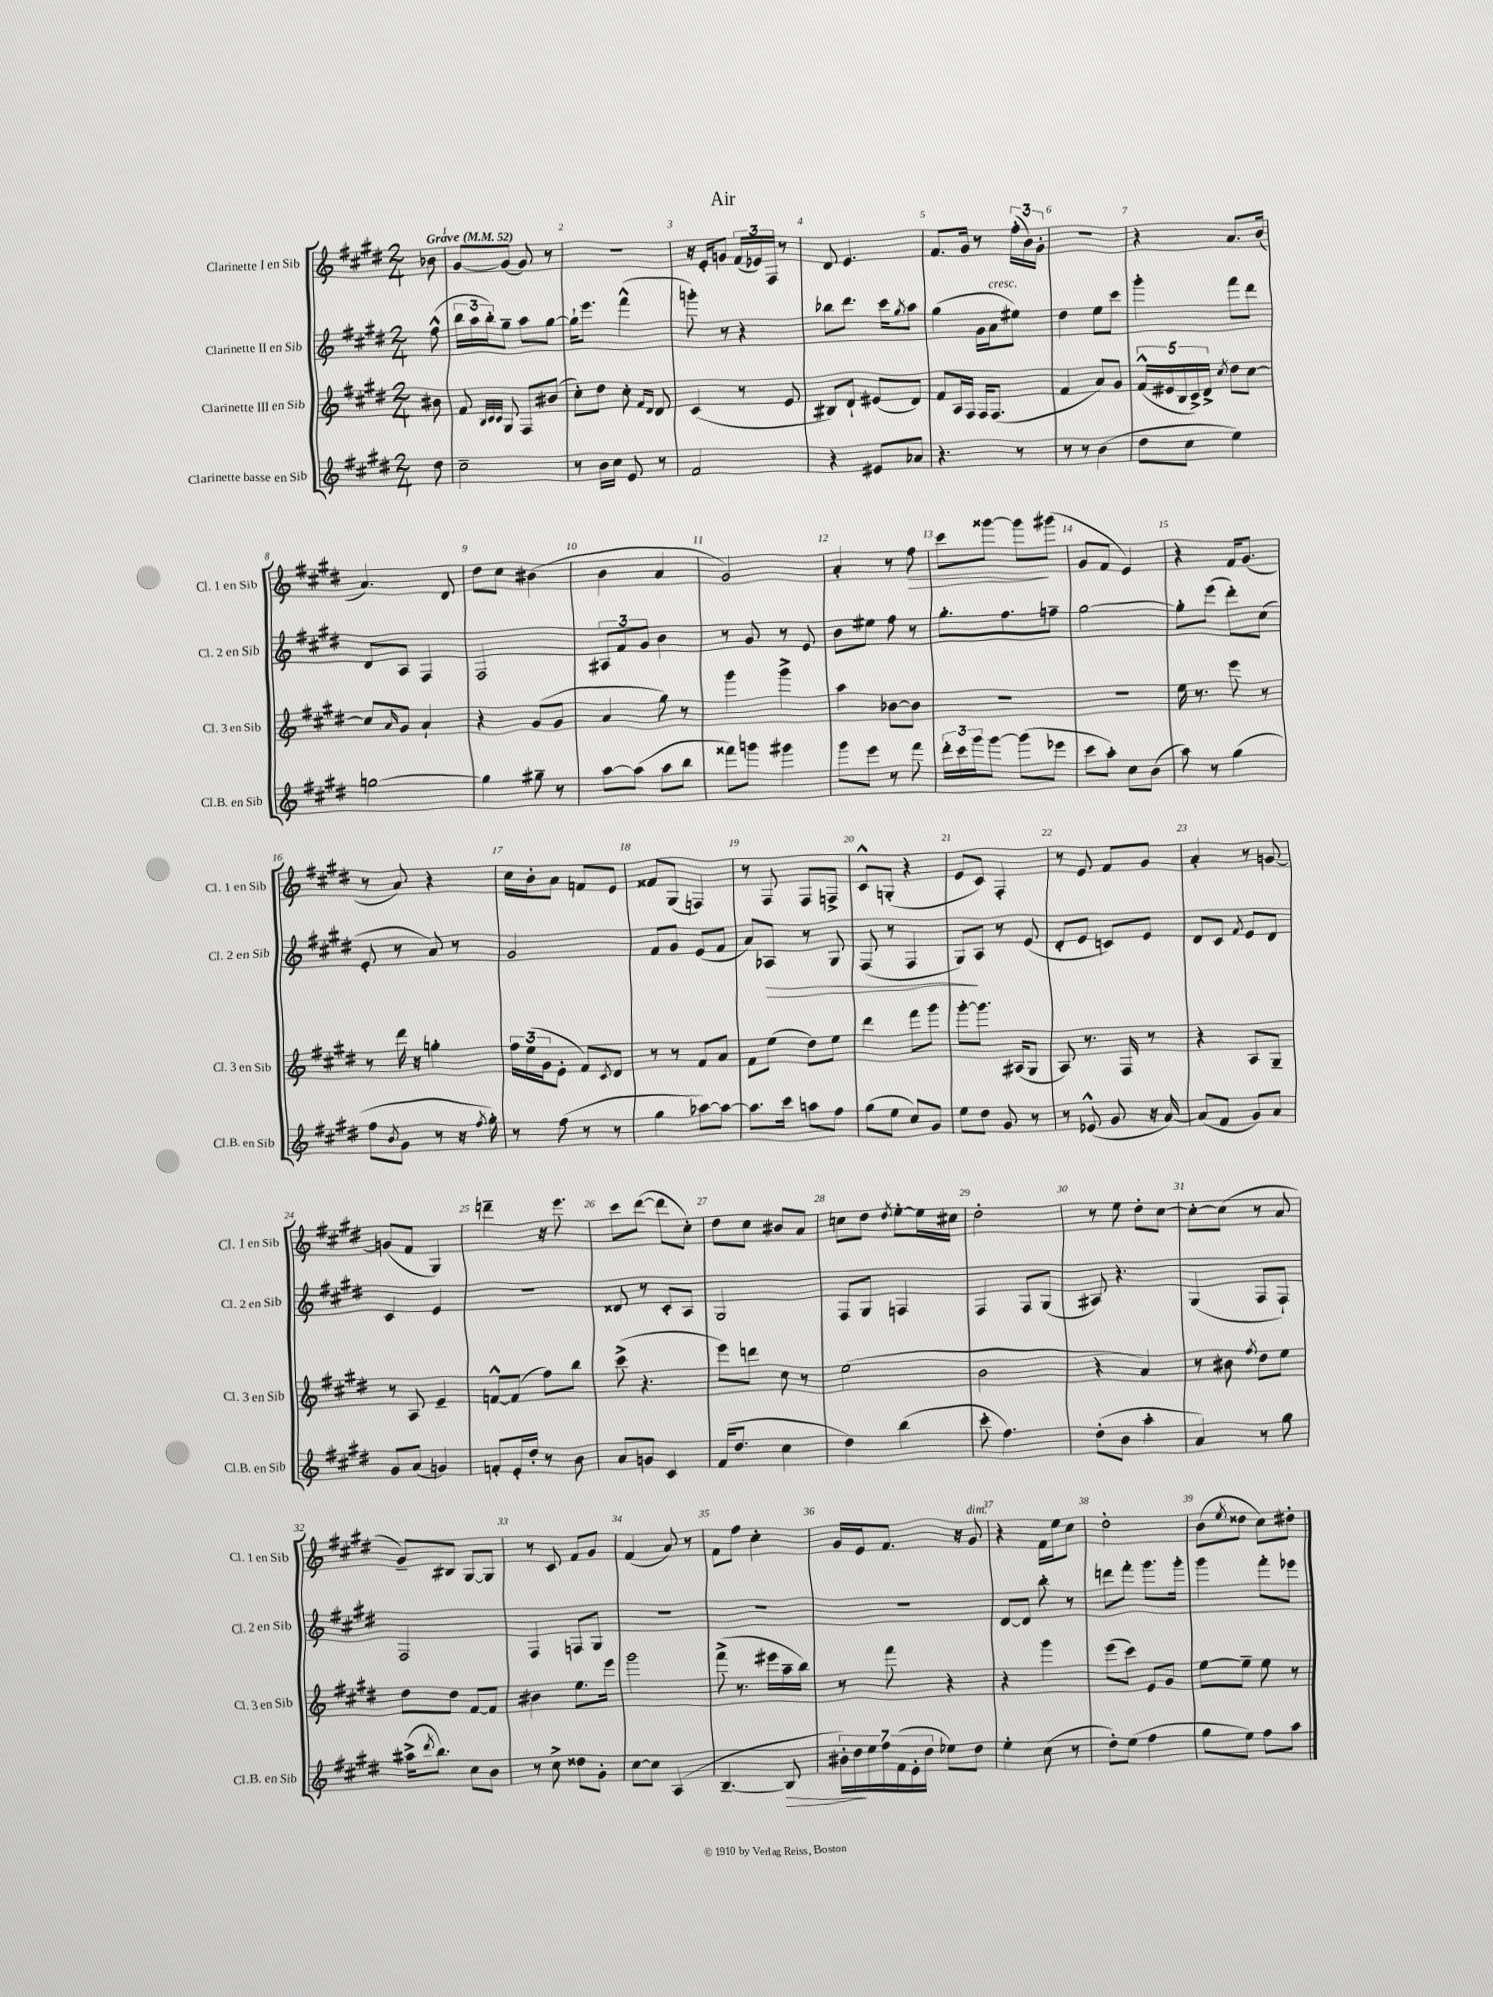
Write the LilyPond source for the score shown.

\header { title = "Air" }
<<
\new StaffGroup <<
\new Staff = "s0" \with { instrumentName = "Clarinette I en Sib" shortInstrumentName = "Cl. 1 en Sib" } {
    \clef treble \key e \major \numericTimeSignature \time 2/4 \partial 8 \tempo "Grave" 4 = 52
    bes'8 |
    gis'8~ gis'8( gis'8) r8 |
    r2 |
    r16 e'16-. g'8 \tuplet 3/2 { fis'16( ees'16) fis16 } r8 |
    dis'8 e'4. |
    fis'8. gis'16 r8 \tuplet 3/2 { fis''16-.( b'16) gis'16-. } |
    R2 |
    r4 a'8. b'16( |
    a'4.) dis'8 |
    dis''8 cis''8 bis'4( |
    b'4 a'4 |
    gis'2) |
    a'4-. r8 fis''8\> |
    cis'''8 gisis'''8~ gisis'''8\! gis'''8( |
    gis'8 fis'8 e'4) |
    r4 fis'16 gis'8.( |
    r8 a'8) r4 |
    cis''16 b'16-. a'8 f'8 e'8 |
    fisis'8 gis8( f4) |
    r8 fis8 fis8 f8-> |
    cis'8-^ g8-.( r4 |
    e'8 cis'8) fis4-. |
    r8 e'8 fis'8 gis'8 |
    a'4-. r8 g'8~ |
    g'8( fis'8 gis4) |
    d'''4-- r16 e'''8. |
    cis'''8 dis'''8~( dis'''8 cis''8-.) |
    dis''8 cis''8 bis'8 a'8 |
    c''8 dis''8 \acciaccatura { dis''8 } e''8~-. e''16 cis''16 |
    dis''2-. |
    r8 e''8 dis''8-. cis''8~ |
    cis''8~-. cis''8( r8 a'8 |
    gis'8--) bis8 gis8~ gis8 |
    r8 cis'8 fis'8 gis'8 |
    fis'4( a'8) r8 |
    fis'8 fis''8 cis''4-. |
    gis'16 e'16 fis'8. r16 gis'8^\markup { \italic "dim." } |
    r4 fis'16 e''16 cis''8 |
    dis''2-. |
    b'8( \acciaccatura { e''8 } disis''8 cis''8) dis''8-. \bar "|." |
}
\new Staff = "s1" \with { instrumentName = "Clarinette II en Sib" shortInstrumentName = "Cl. 2 en Sib" } {
    \clef treble \key e \major \numericTimeSignature \time 2/4 \partial 8
    fis''8-^( |
    \tuplet 3/2 { b''16 a''16 b''16-.) } gis''8-- a''8 gis''8~ |
    gis''16-! e'''8. fis'''4-^( |
    g'''8-.) r8 r4 |
    bes''8 dis'''8. cis'''16 \acciaccatura { gis''8 } a''8 |
    gis''4( gis'16 a'16^\markup { \italic "cresc." } eis''8) |
    dis''4 e''8 cis'''8 |
    gis'''4-. fis'''8 dis'''8 |
    dis'8 a8 fis4 |
    fis2 |
    \tuplet 3/2 { ais8 fis'8 gis'8 } b'4 |
    r8 gis'8 r8 e'8 |
    b'8 eis''8 fis''8 r8 |
    gis''8.-. fis''8. f''8-- |
    gis''2~ |
    gis''8-. e'''8( dis'''8-.) cis''8( |
    e'8-. r8 a'8) r8 |
    gis'2 |
    fis'8 gis'8 e'8( fis'8 |
    a'8) aes8\> r8 gis8 |
    fis8( r8 fis4 |
    gis8\!) a8 r8 e'8( |
    dis'8-. e'8 c'8) e'8 |
    dis'8 cis'8 \acciaccatura { fis'8 } e'8 dis'8 |
    cis'4 e'4 |
    r2 |
    disis'8 r8 cis'8-. a8 |
    gis2 |
    fis8 gis8 f4 |
    fis4 fis8 gis8( |
    ais8) r4. |
    gis4( fis8 fis8-!) |
    fis2 |
    fis4 f8 gis8 |
    R2 |
    R2 |
    R2 |
    dis'8~ dis'8 b''8-. r8 |
    d'''8 fis'''8-. gis'''8. gis'''16-. |
    gis'''4 fis'''8-. ees'''8 \bar "|." |
}
\new Staff = "s2" \with { instrumentName = "Clarinette III en Sib" shortInstrumentName = "Cl. 3 en Sib" } {
    \clef treble \key e \major \numericTimeSignature \time 2/4 \partial 8
    bis'8 |
    fis'8 \grace { b32 cis'32 cis'32 } gis8 fis8 bis'8( |
    cis''8-.) dis''8 cis''8-. \grace { fis'16 dis'16 } dis'8 |
    cis'4( r8 e'8 |
    bis8) dis'8-! eis'8( dis'8) |
    fis'8 a16 fis16 fis16 fis8.( |
    fis'4 a'8) gis'8 |
    \tuplet 5/4 { fis'16-^( eis'16 b16 cis'16->) dis'16-> } \acciaccatura { cis''8 } dis''8 cis''8~ |
    cis''8 \grace { a'16 } gis'8 a'4-! |
    r4 gis'8( gis'8 |
    a'4 gis''8) r8 |
    gis'''4 gis'''4-> |
    a''4 bes'8~ bes'8 |
    R2 |
    R2 |
    e''16 r8. e'''8 r8 |
    r8 dis'''16 r16 g''4-. |
    \tuplet 3/2 { fis''16 e''16( gis'16 } e'8-. fis'8) \acciaccatura { cis'8 } dis'8 |
    r8 r8 fis'8 a'8 |
    fis'8 e''8( dis''8) e''8 |
    dis'''4 fis'''8 gis'''8 |
    gis'''8~-. gis'''8. ais16( gis8 |
    a8) r8. fis16 r8 |
    r4 a8 gis8-- |
    r8 a8 e'4-- |
    f'8~-^ f'8( fis''8) b''8 |
    cis'''8->( r4. |
    e'''8) d'''8 cis''8 r8 |
    e''2( |
    b'2 |
    r4 a'4) |
    r8 bis'8 \acciaccatura { fis''8 } dis''8 e''8 |
    dis''8 dis''8 fis'8~ fis'8 |
    bis'4 e''8. e'''16 |
    gis'''2 |
    fis'''8->( r8. eis'''16 a''16-- b''16) |
    r8 fis'''8 r4 |
    r4 gis'''4 |
    e'''8( cis'''8) e'8 gis'8 |
    e''8~ e''8-- e''8 r8 \bar "|." |
}
\new Staff = "s3" \with { instrumentName = "Clarinette basse en Sib" shortInstrumentName = "Cl.B. en Sib" } {
    \clef treble \key e \major \numericTimeSignature \time 2/4 \partial 8
    dis''8 |
    cis''2-- |
    r8 b'16 cis''16 e'8 r8 |
    fis'2 |
    r4 eis'8 aes'8 |
    r4. r8 |
    r8 r8 b'4( |
    dis''8 cis''8 e''4) |
    g''2~ |
    g''4 gis''8-- r8 |
    a''8~ a''8( a''8 b''8 |
    fisis'''8) g'''8 gis'''4 |
    gis'''8 e'''8 r8 fis'''8 |
    \tuplet 3/2 { dis'''16-. cis'''16 gis'''16 } gis'''8~ gis'''8( ees'''8 |
    cis'''8 a''8-.) cis''8 b'8( |
    a''8) r8 gis''4( |
    fis''8 \acciaccatura { b'8 } gis'8 r8 r16 \acciaccatura { fis''8 } gis''16-.) |
    r8 fis''8( r8 r8 |
    gis''4 aes''8~) aes''8~ |
    aes''8. cis'''16 a''8 fis''8 |
    gis''8( e''8 cis''8) gis'8 |
    e''8 dis''8 gis'8 r8 |
    r8 ees'8-^( gis'8 r16 a'16~) |
    a'8( fis'8 gis'8) a'8 |
    gis'8 a'8( g'4) |
    f'8-. e'16-. dis''16-. r8 b'8 |
    a'8 g'8 cis'4 |
    fis'16( dis''8. cis''4 |
    dis''4) b''4( |
    cis'''8-. fis''4.) |
    dis''8-.( b'8 a''4-. |
    a'4) r8 gis''8 |
    ais''16->( \acciaccatura { dis'''8 } b''8.) cis''8 b'8 |
    r8 cis''8-> disis''8 gis'8-. |
    cis''8~ cis''8 a4( |
    b4.~-- b8\> |
    \tuplet 7/4 { bis'16-.) dis''16\! e''16 fis''16 fis'16( e'16-. dis''16 } ees''8) dis''8 |
    e''4-. cis''8( r8 |
    dis''8-.) e''8( fis''4 |
    gis''8 e''8) fis''8 a''8 \bar "|." |
}
>>
>>
\layout { \context { \Score \override BarNumber.break-visibility = ##(#f #t #t) barNumberVisibility = #all-bar-numbers-visible } }
